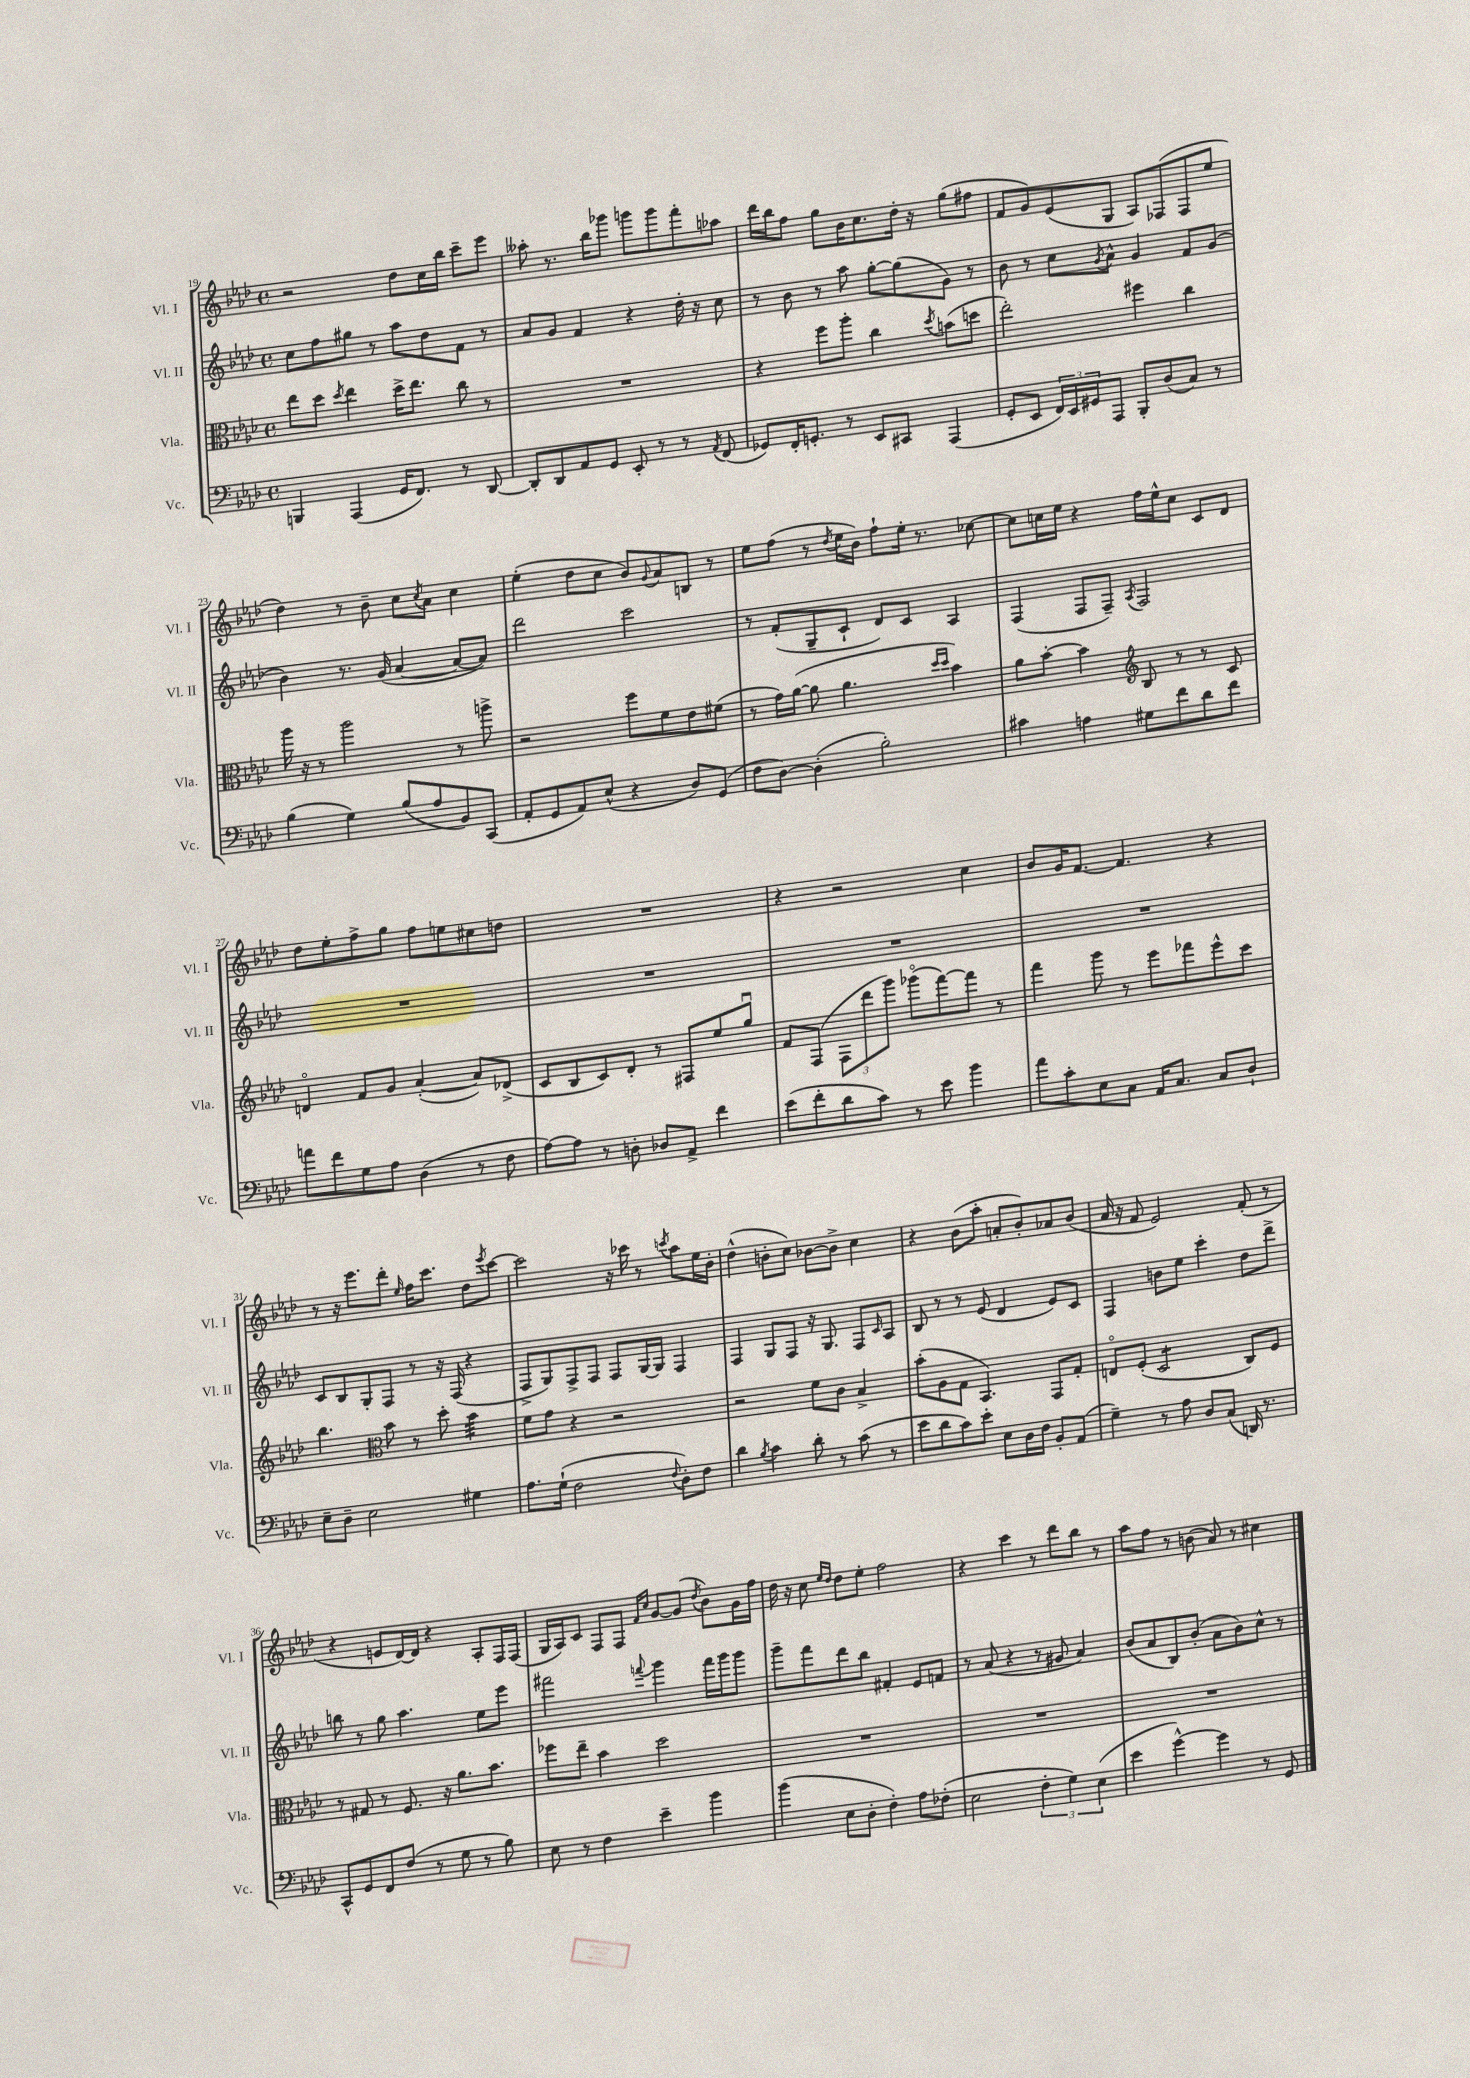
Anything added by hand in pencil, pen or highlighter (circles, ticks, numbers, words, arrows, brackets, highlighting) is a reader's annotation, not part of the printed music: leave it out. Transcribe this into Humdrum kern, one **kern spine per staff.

**kern	**kern	**kern	**kern
*part4	*part3	*part2	*part1
*staff4	*staff3	*staff2	*staff1
*I"Vc.	*I"Vla.	*I"Vl. II	*I"Vl. I
*I'Vc.	*I'Vla.	*I'Vl. II	*I'Vl. I
*clefF4	*clefC3	*clefG2	*clefG2
*k[b-e-a-d-]	*k[b-e-a-d-]	*k[b-e-a-d-]	*k[b-e-a-d-]
*M4/4	*M4/4	*M4/4	*M4/4
*met(c)	*met(c)	*met(c)	*met(c)
=19	=19	=19	=19
4BBBn/	8ee-\L	8cc\L	2r
.	8dd-\J	8ff\	.
.	8qdd-/	.	.
(4AAA-/	4ee-\	8gg#X\J	.
.	.	8r	.
16GG/KL	16dd-^\KL	8aa-\L	8dd-\L
8.FF/J)	8.ee-\J	.	.
.	.	8dd-\	16cc\L
.	.	.	16bb-\JJ
8r	8cc\	8f\J	8ccc~\L
[8DD-/	8r	8r	8eee-\J
=20	=20	=20	=20
8DD-'/L]	1r	8a-/L	8aa--X'\
8DD-/	.	8g/J	8.r
8AA-/	.	4f/	.
.	.	.	16bb-\KL
8GG/J	.	.	8ggg-X\J
8EE-'/	.	4r	8gggn\L
8r	.	.	8ggg\
8r	.	16dd-'\	8fff'\
.	.	16r	.
8qAA-/	.	.	.
(8FF/	.	8cc\	8aa-X\J
=21	=21	=21	=21
8GG-X/L)	4r	8r	16ddd-\LL
.	.	.	16bb-\J
16FF'/K	.	8b-\	8ff\J
8.GGn'/J	.	.	.
.	8ff\L	8r	8gg\L
8r	8aa-'\J	8aa-\	16b-\K
.	.	.	8.cc\
8EE-/L	4cc\	[8gg'\L	.
8CC#X/J	.	(8gg\]	16dd-'\Jk
.	.	.	16r
.	8qdd-/	.	.
(4AAA-/	(8bn\L	8g\J)	(8gg\L
.	8ddn\J	8r	8ff#X\J
=22	=22	=22	=22
8GG'/L	2ee-'\)	8b-\	8f/L
8EE-/J	.	8r	8g/)
24FF/LL)	.	8cc\L	(8e-/
24EE-/	.	.	.
24GG#X/J	.	.	.
.	.	8qg/	.
8AAA-/J	.	8a-^^\J	8G/J
8BBB-'/L	4ff#X\	4g/	8A-/L)
(8D-/	.	.	(8F-X/
8C/J)	4cc\	8f/L	8F-/
8r	.	(8g/J	8ee-/J
!!LO:LB:g=z
=23	=23	=23	=23
(4B-\	16aa-\	4b-\)	4dd-\)
.	16r	.	.
.	8r	.	.
4G\)	2aa-\	8.r	8r
.	.	.	8b-~\
.	.	(16g/	.
(8B-/L	.	[4a-/	8cc\L
.	.	.	8qcc/
8A-/	.	.	8a-\J
8BB-/)	8r	8a-/L_	4cc\
(8CC/J	8aan^\	8a-/J])	.
=24	=24	=24	=24
8AA-'/L	2r	2ddd-\	(4ee-'\
8GG/	.	.	.
8AA-/)	.	.	8dd-\L
(8E-^^/J	.	.	8cc\J
4r	8ff\L	2ccc\	8b-/L)
.	.	.	8qqg/
.	8f\	.	8a-/
8D-/L)	8e-\	.	8Bn/J
(8GG/J	(8f#X\J	.	8r
=25	=25	=25	=25
8F\L	8r	8r	8ee-\L
[8D-\J)	16g\LL)	(8f'/L	(8ff\J
.	([16a-\JJ	.	.
(4D-'\]	8a-\]	8G~/	8r
.	.	.	8qdd-/
.	4.a-\	8c`/J	16ee-\LL
.	.	.	16b-\JJ)
2B-'\)	.	8d-/L)	8ff`\L
.	.	8c/J	16ee-'\Jk
.	.	.	8.r
.	16qqdd-/LL	.	.
.	16qqdd-/JJ	.	.
.	4b-\)	4A-/	.
.	.	.	[8cc-X\
=26	=26	=26	=26
4c#X\	8a-\L	(4F/	8cc-\L]
.	[8b-'\J	.	16ccn\L
.	.	.	16ee-\JJ
4An\	4b-\]	8F/L	4r
.	.	8F~/J)	.
*	*clefG2	*	*
.	.	8qA-/	.
8G#X\L	8B-/	2F/	16ff\LL
.	.	.	16ee-^^\J
8f\	8r	.	8cc\J
8d-\	8r	.	8c/L
8f\J	8c/	.	8d-/J
!!LO:LB:g=z
=27	=27	=27	=27
8an\L	4dn/	1r	8dd-\L
8f\	.	.	8ee-'\
8G\	8f/L	.	8ff^\
8A-\J	8g/J	.	8gg\J
(4D-\	([4a-'/	.	8ff\L
.	.	.	8een\
8r	8a-/L])	.	8cc#X\
8F\	(8d-X^/J	.	8ddn\J
=28	=28	=28	=28
[8A-\L)	8c/L	1r	1r
8A-\J]	8B-/	.	.
8r	8c/)	.	.
8Dn'\	8d-'/J	.	.
8D-X/L	8r	.	.
8AA-^/J	8F#X/L	.	.
4f\	8ee-/	.	.
.	8ggu/J	.	.
=29	=29	=29	=29
(8e-\L	8f/L	1r	4r
8f'\	(8F/J	.	.
8d-\	12F\L	.	2r
.	12ddd-\	.	.
8c\J)	.	.	.
.	12ggg\J)	.	.
8r	(8ggg-X\L	.	.
8e-\	[8fff\)	.	.
4b-\	8fff\J]	.	4cc\
.	8r	.	.
=30	=30	=30	=30
8a-\L	4fff\	1r	8b-/L
8c'\	.	.	16g/K
.	.	.	[8.f/J
8E-\	8ggg\	.	.
8C\J	8r	.	4.f/]
16AA-/KL	8eee-\L	.	.
8.C/J	.	.	.
.	8fff-X\	.	.
8C/L	8eee-^^\	.	4r
8D-`/J	8ccc\J	.	.
!!LO:LB:g=z
=31	=31	=31	=31
8E-~\L	4.bb-\	8c/L	8r
8D-~\J	.	8B-/	16r
.	.	.	8.eee-\L
2E-\	.	8G'/	.
*	*clefC3	*	*
.	8b-\	8F/J	8ddd-'\J
.	.	.	16qqee-/
.	8r	8r	16ff\KL
.	.	.	8.ccc\J
.	8dd-'\	16r	.
.	.	(16F/	.
*	*tremolo	*	*
4G#X\	32b-\LLL	4r	8dd-\L
.	32b-\	.	.
.	32b-\	.	.
.	32b-\	.	.
.	.	.	8qeee-/
.	32b-\	.	[8ccc\J
.	32b-\	.	.
.	32b-\	.	.
.	32b-\JJJ	.	.
*	*Xtremolo	*	*
=32	=32	=32	=32
8.A-\L	8f\L	8F^/L	2ccc\]
.	8g\J	8G/)	.
(16G`\Jk	.	.	.
2F\	4r	8F^/	.
.	.	8F/J	.
.	2r	8F/L	16r
.	.	.	16ccc-X\
.	.	[16G/L	8r
.	.	16G/JJ]	.
8qqF/	.	.	8qcccn/
8D-'\L)	.	4F/	8aa-\L
8F\J	.	.	16ee-\L
.	.	.	16b-'\JJ
=33	=33	=33	=33
4d-\	2r	4F/	(4dd-^^\
8qB-/	.	.	.
4c\	.	8G/L	8bn'\L
.	.	8F/J	8cc\J)
8d-'\	8f\L	16r	[8b-X\L
.	.	8.G/	.
8r	8c\J	.	8b-^\J]
(8c\	4B-^/	8F/L	4cc\
.	.	16qqc/	.
8r	.	8A-/J	.
=34	=34	=34	=34
8e-\L	(8b-'\L	8B-/	4r
8d-\	8A-\	8r	.
8c\)	8G\J	8r	(8b-\L
8e-'\J	4.BB-/)	(8e-/	8aa-'\J
8E-\L	.	4d-/	8an'/L
16D-\L	.	.	8b-'/)
16F\JJ	.	.	.
8BB-'/L	8GG/L	8e-/L)	8a-X/
(8AA-/J	8G'/J	8c/J	(8b-/J
=35	=35	=35	=35
4G~\)	8En/L	4F/	16a-/
.	.	.	16r
.	(8F'/J	.	8f/
*	*tremolo	*	*
8r	8D-/L	8bn\L	2e-/)
8A-\	8D-/	8ee-\J	.
8D-/L	8D-/	4ccc'\	.
(8C/J	8D-/J	.	.
*	*Xtremolo	*	*
16DDn/)	8C/L)	8dd-\L	(8f'/
8.r	.	.	.
.	8F/J	8ddd-^\J	8r
!!LO:LB:g=z
=36	=36	=36	=36
8CC^^/L	8r	8bbn\	4r
8GG/	8G#X/	8r	.
8FF/	8r	8gg\	8en/L
(8F/J	8.F/	4.aa-\	[16d-/L)
.	.	.	16d-/JJ]
8r	.	.	4r
.	16r	.	.
8G\	8.a-\L	.	.
8r	.	8ee-\L	8A-'/L
.	8.b-\J	.	.
8B-\)	.	8eee-\J	16F/L
.	.	.	(16F/JJ
=37	=37	=37	=37
8E-\	8ff-X\L	2fff#X\	16G/LL
.	.	.	16A-/J)
8r	8ee-~\J	.	8c/J
4F\	4b-\	.	8F/L
.	.	.	8F/J
.	.	.	16qqf/LL
.	.	8qqfffn/	16qqcc/JJ
4e-~\	2dd-\	4ggg\	[8g/L
.	.	.	(8g/J]
.	.	.	8qdd-/
4b-\	.	16fff\LL	8b-\L)
.	.	16ggg\J	.
.	.	8ggg\J	16g\L
.	.	.	16ff\JJ
=38	=38	=38	=38
(4b-\	1r	8ggg~\L	16dd-\
.	.	.	16r
.	.	8fff\	8cc\
.	.	.	16qqee-/LL
.	.	.	16qqdd-/JJ
8E-\L	.	8ddd-\	8dd-\L
8D-'\J	.	8bb-\J	8ee-'\J
4F'\)	.	4f#X'/	2ff\
8A-\L	.	8e-/L	.
(8F-X'\J	.	8fn/J	.
=39	=39	=39	=39
2E-\	1r	8r	4r
.	.	(8a-/	.
.	.	4r	4ccc\
6F'\	.	8r	8r
.	.	8g#X/	8ddd-\L
6G\)	.	.	.
.	.	4a-/)	8bb-\J
(6E-\	.	.	.
.	.	.	8r
=40	=40	=40	=40
4e-\	1r	(8b-/L	8aa-\L
.	.	8a-/	8ff\J
[4g^^\)	.	8B-/)	8r
.	.	(8b-'/J	(8bn\
4g\]	.	8a-\L	8a-/)
.	.	8b-\)	8r
8r	.	8cc^^\J	4cc#X\
8GG/	.	8r	.
==	==	==	==
*-	*-	*-	*-
